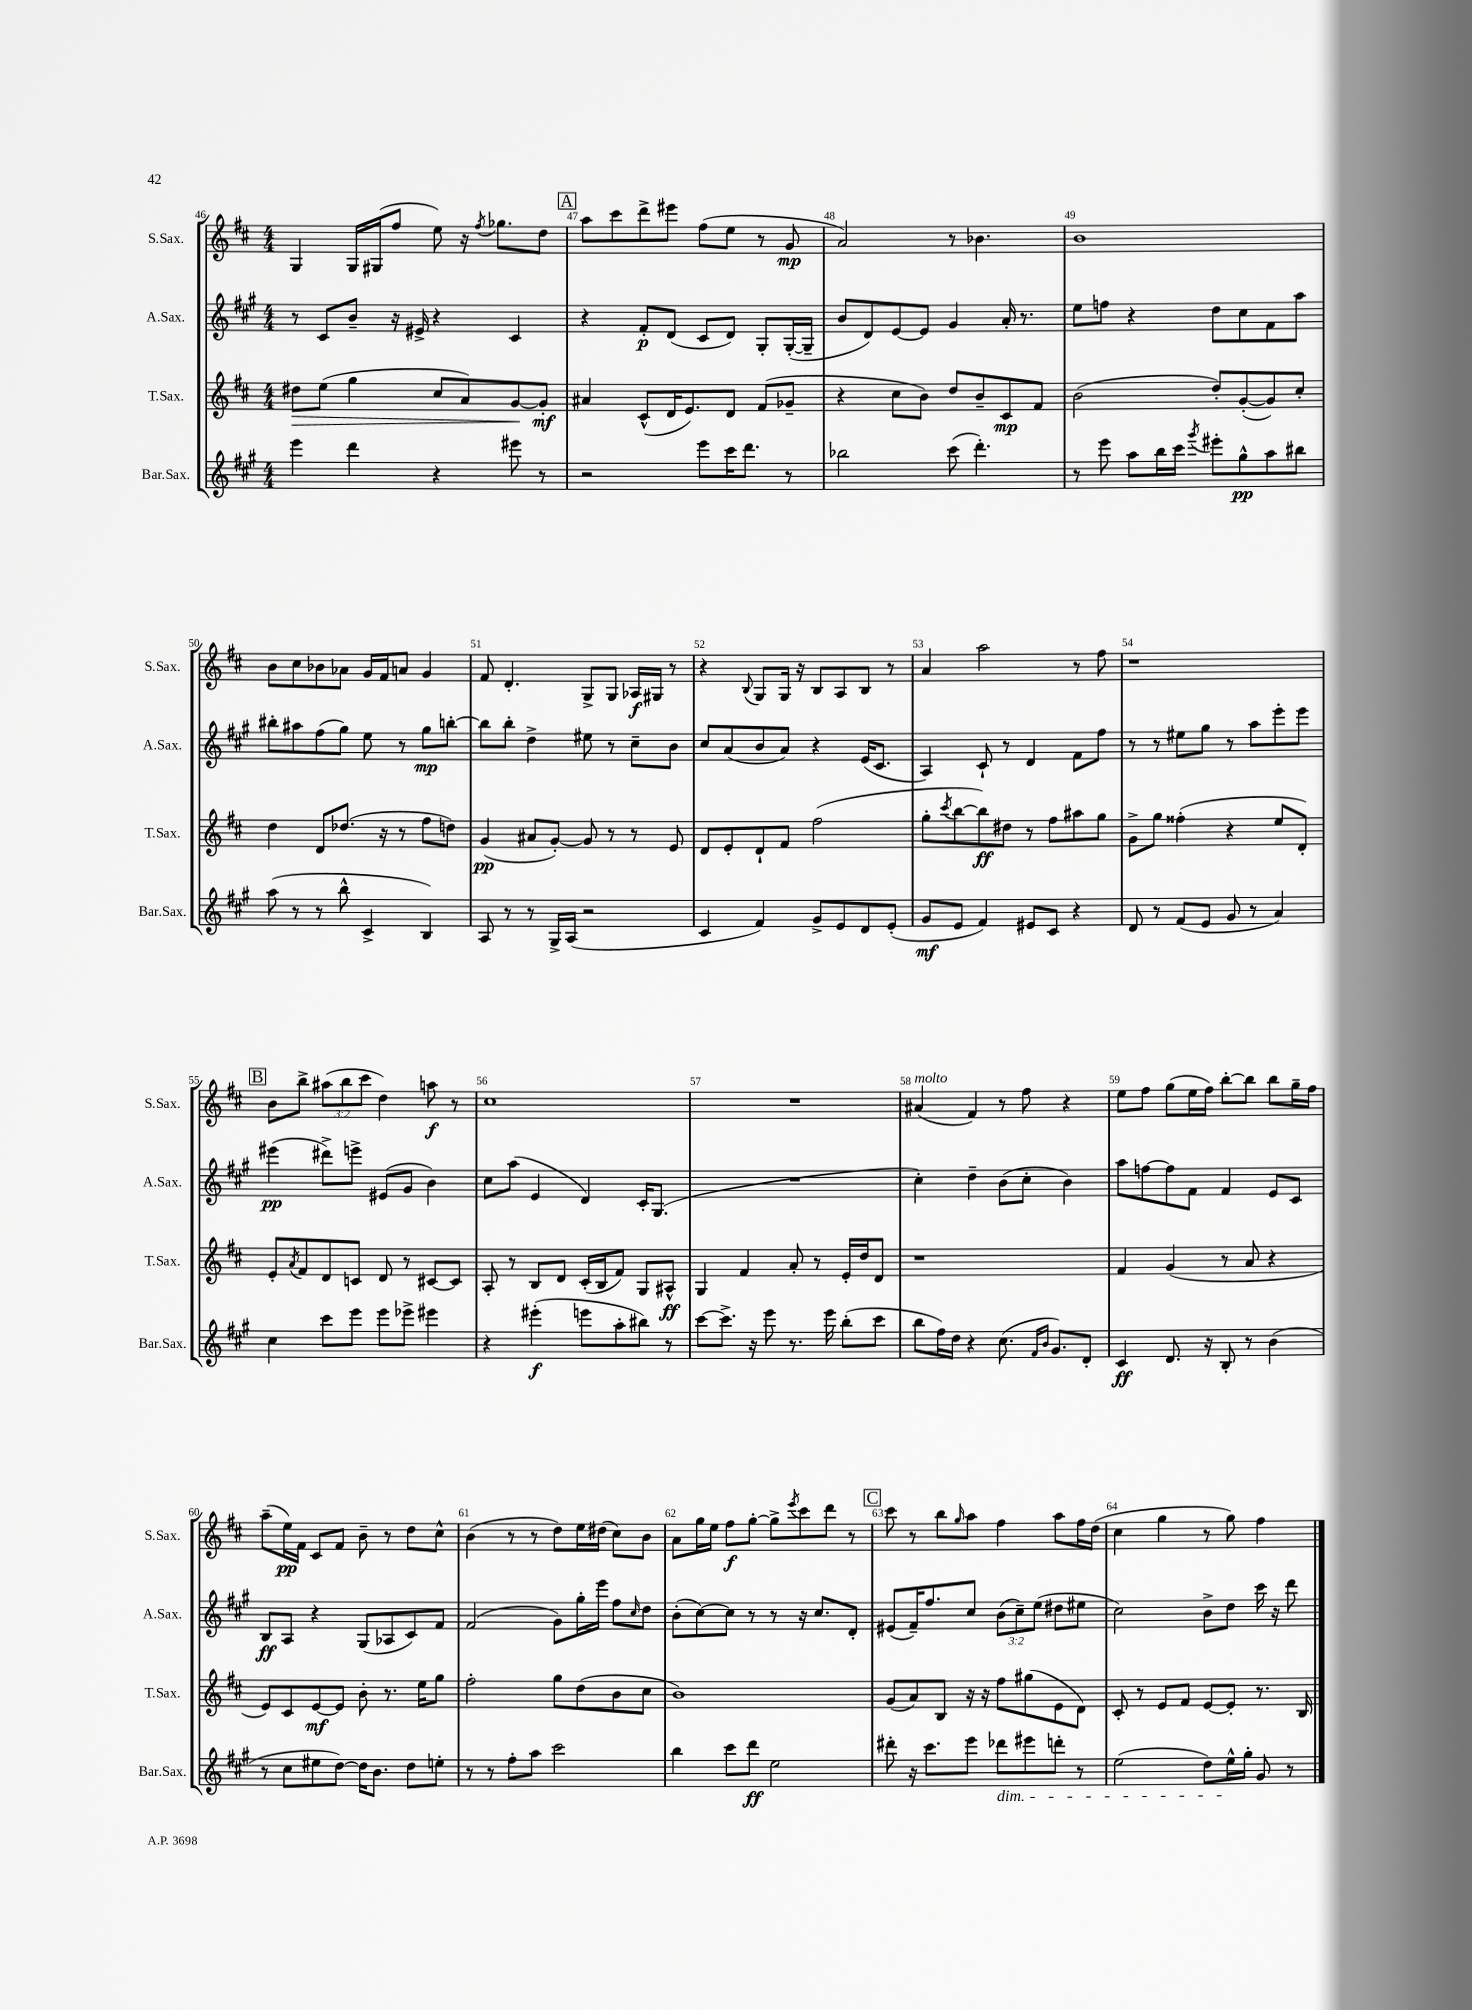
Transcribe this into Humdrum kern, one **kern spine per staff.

**kern	**dynam	**kern	**dynam	**kern	**dynam	**kern	**dynam
*part4	*part4	*part3	*part3	*part2	*part2	*part1	*part1
*staff4	*staff4	*staff3	*staff3	*staff2	*staff2	*staff1	*staff1
*I"Bar.Sax.	*	*I"T.Sax.	*	*I"A.Sax.	*	*I"S.Sax.	*
*I'Bar.Sax.	*	*I'T.Sax.	*	*I'A.Sax.	*	*I'S.Sax.	*
*clefG2	*	*clefG2	*	*clefG2	*	*clefG2	*
*k[f#c#g#]	*	*k[f#c#]	*	*k[f#c#g#]	*	*k[f#c#]	*
*M4/4	*	*M4/4	*	*M4/4	*	*M4/4	*
=46	=46	=46	=46	=46	=46	=46	=46
!	!	!	!LO:HP:b	!	!	!	!
4eee\	.	8dd#X\L	>	8r	.	4G/	.
.	.	(8ee\J	.	8c#/L	.	.	.
4ddd\	.	4gg\	.	8b~/J	.	16G/LL	.
.	.	.	.	.	.	(16G#X/J	.
.	.	.	.	16r	.	8ff#/J	.
.	.	.	.	16e#X^/	.	.	.
4r	.	8cc#/L	.	4r	.	8ee\)	.
.	.	8a/)	.	.	.	16r	.
.	.	.	.	.	.	8qff#/	.
.	.	.	.	.	.	8.gg-X\L	.
8eee#X\	.	[8g/	.	4c#/	.	.	.
8r	.	8g'/J]	] mf	.	.	8dd\J	.
!!LO:REH:place=s1:t=A
=47	=47	=47	=47	=47	=47	=47	=47
2r	.	4a#X/	.	4r	.	8aa\L	.
.	.	.	.	.	.	8ccc#\	.
.	.	(8c#^^/L	.	8f#'/L	p	8ddd^\	.
.	.	16d/K	.	(8d/J	.	8eee#X\J	.
.	.	8.e/)	.	.	.	.	.
8eee\L	.	.	.	8c#/L	.	(8ff#\L	.
16ccc#\K	.	8d/J	.	8d/J)	.	8ee\J	.
8.ddd\J	.	.	.	.	.	.	.
.	.	(8f#/L	.	8G#'/L	.	8r	.
8r	.	8g-X~/J	.	([16G#'/L	.	8g/	mp
.	.	.	.	16G#~/JJ]	.	.	.
=48	=48	=48	=48	=48	=48	=48	=48
2bb-X\	.	4r	.	8b/L	.	2a/)	.
.	.	.	.	8d/)	.	.	.
.	.	8cc#\L	.	[8e/	.	.	.
.	.	8b\J)	.	8e/J]	.	.	.
(8ccc#\	.	8dd/L	.	4g#/	.	8r	.
4.ddd'\)	.	8b~/	.	.	.	4.b-X\	.
.	.	8c#/	mp	16a'/	.	.	.
.	.	.	.	8.r	.	.	.
.	.	8f#/J	.	.	.	.	.
=49	=49	=49	=49	=49	=49	=49	=49
8r	.	(2b\	.	8ee\L	.	1b	.
8eee\	.	.	.	8ffn\J	.	.	.
8aa\L	.	.	.	4r	.	.	.
16bb\L	.	.	.	.	.	.	.
16ccc#\JJ	.	.	.	.	.	.	.
8qggg#/	.	.	.	.	.	.	.
8eee#X'\L	.	8dd'/L)	.	8dd\L	.	.	.
8gg#^^\	pp	([8g'/	.	8cc#\	.	.	.
8aa\	.	8g/])	.	8f#\	.	.	.
8bb#X\J	.	8cc#'/J	.	8aa\J	.	.	.
!!LO:LB:g=z
=50	=50	=50	=50	=50	=50	=50	=50
(8aa\	.	4dd\	.	8bb#X'\L	.	8b\L	.
8r	.	.	.	8aa#X\	.	8cc#\	.
8r	.	8d/L	.	(8ff#\	.	8b-X\	.
8bb^^\	.	(8.dd-X/J	.	8gg#\J)	.	8a-X\J	.
4c#^/	.	.	.	8ee\	.	16g/LL	.
.	.	16r	.	.	.	16f#/J	.
.	.	8r	.	8r	.	8an/J	.
4B/)	.	8ff#\L	.	8gg#\L	mp	4g/	.
.	.	8ddn\J)	.	[8bbn'\J	.	.	.
=51	=51	=51	=51	=51	=51	=51	=51
8A/	.	(4g/	pp	8bb\L]	.	8f#/	.
8r	.	.	.	8bb'\J	.	4.d'/	.
8r	.	8a#X/L	.	4dd^\	.	.	.
16G#^/LL	.	[8g'/J)	.	.	.	.	.
(16A/JJ	.	.	.	.	.	.	.
2r	.	8g/]	.	8ee#X\	.	8G^/L	.
.	.	8r	.	8r	.	8G/J	.
.	.	8r	.	8cc#~\L	.	16A-X/LL	f
.	.	.	.	.	.	16G#X/JJ	.
.	.	8e/	.	8b\J	.	8r	.
=52	=52	=52	=52	=52	=52	=52	=52
4c#/	.	8d/L	.	8cc#/L	.	4r	.
.	.	8e'/	.	(8a/	.	.	.
.	.	.	.	.	.	8qqB/	.
4f#/)	.	8d`/	.	8b/	.	8G/L	.
.	.	8f#/J	.	8a/J)	.	16G/Jk	.
.	.	.	.	.	.	16r	.
8g#^/L	.	(2ff#\	.	4r	.	8B/L	.
8e/	.	.	.	.	.	8A/	.
8d/	.	.	.	(16e/KL	.	8B/J	.
.	.	.	.	8.c#/J	.	.	.
(8e'/J	.	.	.	.	.	8r	.
=53	=53	=53	=53	=53	=53	=53	=53
8g#/L	mf	8gg'\L	.	4A/)	.	4a/	.
.	.	8qccc#/	.	.	.	.	.
8e/J	.	[8bb\	.	.	.	.	.
4f#/)	.	8bb\])	ff	8c#`/	.	2aa\	.
.	.	8dd#X\J	.	8r	.	.	.
8e#X/L	.	8r	.	4d/	.	.	.
8c#/J	.	8ff#\L	.	.	.	.	.
4r	.	8aa#X\	.	8f#\L	.	8r	.
.	.	8gg\J	.	8ff#\J	.	8ff#\	.
=54	=54	=54	=54	=54	=54	=54	=54
8d/	.	8g^\L	.	8r	.	1r	.
8r	.	8gg\J	.	8r	.	.	.
(8f#/L	.	(4ff##X'\	.	8ee#X\L	.	.	.
8e/J	.	.	.	8gg#\J	.	.	.
8g#/	.	4r	.	8r	.	.	.
8r	.	.	.	8aa\L	.	.	.
4a/)	.	8ee/L	.	8eee'\	.	.	.
.	.	8d'/J)	.	8eee\J	.	.	.
!!LO:LB:g=z
!!LO:REH:place=s1:t=B
=55	=55	=55	=55	=55	=55	=55	=55
4cc#\	.	8e'/L	.	(4eee#X\	pp	8b\L	.
.	.	8qa/	.	.	.	.	.
.	.	8f#/	.	.	.	8bb^\J	.
8ccc#\L	.	8d/	.	8ddd#X^\L)	.	(12aa#X\L	.
.	.	.	.	.	.	12bb\	.
8eee\J	.	8cn/J	.	8eeen^\J	.	.	.
.	.	.	.	.	.	12ccc#\J	.
8eee\L	.	8d/	.	(8e#X/L	.	4dd\)	.
8eee-X^\J	.	8r	.	8g#/J	.	.	.
4eee#X\	.	[8c#X/L	.	4b\)	.	8aan\	f
.	.	8c#/J]	.	.	.	8r	.
=56	=56	=56	=56	=56	=56	=56	=56
4r	.	8A'/	.	8cc#\L	.	1cc#	.
.	.	8r	.	(8aa\J	.	.	.
(4eee#X'\	f	8B/L	.	4e/	.	.	.
.	.	8d/J	.	.	.	.	.
8eeen\L	.	(16c#'/LL	.	4d/)	.	.	.
.	.	16B/J	.	.	.	.	.
8aa'\	.	8f#/J)	.	.	.	.	.
8bb#X\J)	.	8G/L	.	16c#'/KL	.	.	.
.	.	.	.	(8.G#/J	.	.	.
8r	.	8A#X^^/J	ff	.	.	.	.
=57	=57	=57	=57	=57	=57	=57	=57
[8ccc#\L	.	4G/	.	1r	.	1r	.
8.ccc#^\J]	.	.	.	.	.	.	.
.	.	4f#/	.	.	.	.	.
16r	.	.	.	.	.	.	.
8eee\	.	.	.	.	.	.	.
8.r	.	8a'/	.	.	.	.	.
.	.	8r	.	.	.	.	.
16eee\	.	.	.	.	.	.	.
(8bb'\L	.	16e'/LL	.	.	.	.	.
.	.	16dd/J	.	.	.	.	.
8ccc#\J	.	8d/J	.	.	.	.	.
=58	=58	=58	=58	=58	=58	=58	=58
!	!	!	!	!	!	!LO:TX:a:i:t=molto	!
8bb\L	.	1r	.	4cc#'\)	.	(4a#X/	.
16ff#\L)	.	.	.	.	.	.	.
16dd\JJ	.	.	.	.	.	.	.
4r	.	.	.	4dd~\	.	4f#/)	.
(8.cc#\	.	.	.	(8b\L	.	8r	.
.	.	.	.	8cc#'\J	.	8ff#\	.
16qqf#/LL	.	.	.	.	.	.	.
16qqb/JJ	.	.	.	.	.	.	.
8.g#/L)	.	.	.	.	.	.	.
.	.	.	.	4b\)	.	4r	.
8d'/J	.	.	.	.	.	.	.
=59	=59	=59	=59	=59	=59	=59	=59
4c#/	ff	4f#/	.	8aa\L	.	8ee\L	.
.	.	.	.	[8ffn\	.	8ff#\J	.
8.d/	.	(4g/	.	8ff\]	.	(8gg\L	.
.	.	.	.	8f#\J	.	16ee\L	.
16r	.	.	.	.	.	16ff#\JJ)	.
8B'/	.	8r	.	4f#/	.	[8bb'\L	.
8r	.	8a/	.	.	.	8bb\J]	.
(4b\	.	4r	.	8e/L	.	8bb\L	.
.	.	.	.	8c#/J	.	16gg~\L	.
.	.	.	.	.	.	16ff#\JJ	.
!!LO:LB:g=z
=60	=60	=60	=60	=60	=60	=60	=60
8r	.	8e/L)	.	8B/L	ff	(8aa~\L	.
8cc#\L	.	8c#/	.	8A/J	.	16ee\L)	pp
.	.	.	.	.	.	16f#\JJ	.
8ee#X\	.	[8e/	mf	4r	.	8c#/L	.
[8dd\J)	.	8e/J]	.	.	.	8f#/J	.
16dd\KL]	.	8b'\	.	(8G#/L	.	8b~\	.
8.b\J	.	.	.	.	.	.	.
.	.	8.r	.	8A-X/	.	8r	.
8dd\L	.	.	.	8c#/)	.	8dd\L	.
.	.	16ee\KL	.	.	.	.	.
8een'\J	.	8gg\J	.	8f#/J	.	8cc#^^\J	.
=61	=61	=61	=61	=61	=61	=61	=61
8r	.	2ff#'\	.	(2f#/	.	(4b\	.
8r	.	.	.	.	.	.	.
8ff#'\L	.	.	.	.	.	8r	.
8aa\J	.	.	.	.	.	8r	.
2ccc#\	.	8gg\L	.	8g#\L)	.	8dd\L)	.
.	.	(8dd\	.	16gg#'\L	.	16ee\L	.
.	.	.	.	16eee\JJ	.	(16dd#X\JJ	.
.	.	8b\	.	8ff#\L	.	8cc#\L)	.
.	.	.	.	16qqcc#/	.	.	.
.	.	8cc#\J	.	8dd\J	.	8b\J	.
=62	=62	=62	=62	=62	=62	=62	=62
4bb\	.	1b)	.	(8b'\L	.	8a\L	.
.	.	.	.	[8cc#\)	.	16gg\L	.
.	.	.	.	.	.	16ee\JJ	.
8ccc#\L	.	.	.	8cc#\J]	.	8ff#\L	f
8ddd\J	ff	.	.	8r	.	[8gg'\J	.
2ee\	.	.	.	8r	.	8gg^\L]	.
.	.	.	.	.	.	8qeee/	.
.	.	.	.	16r	.	8ccc#\	.
.	.	.	.	8.cc#/L	.	.	.
.	.	.	.	.	.	8ddd\J	.
.	.	.	.	8d'/J	.	8r	.
!!LO:REH:place=s1:t=C
=63	=63	=63	=63	=63	=63	=63	=63
8ddd#X'\	.	(8g/L	.	(8e#X/L	.	8ccc#\	.
16r	.	8a/)	.	16f#~/K)	.	8r	.
8.ccc#\L	.	.	.	8.ff#/	.	.	.
.	.	8B/J	.	.	.	8bb\L	.
.	.	.	.	.	.	16qqgg/	.
8eee\J	.	16r	.	8cc#/J	.	8aa\J	.
.	.	16r	.	.	.	.	.
!LO:TX:b:i:t=dim.	!	!	!	!	!	!	!
8ddd-X\L	.	8ff#\L	.	(12b\L	.	4ff#\	.
.	.	.	.	12cc#~\)	.	.	.
8eee#X\	.	(8gg#X\	.	.	.	.	.
.	.	.	.	(12ee\J	.	.	.
8dddn'\J	.	8e\	.	8dd#X\L	.	8aa\L	.
8r	.	8d\J)	.	8ee#X\J	.	16ff#\L	.
.	.	.	.	.	.	(16dd\JJ	.
=64	=64	=64	=64	=64	=64	=64	=64
(2ee\	.	8c#'/	.	2cc#\)	.	4cc#\	.
.	.	8r	.	.	.	.	.
.	.	8e/L	.	.	.	4gg\	.
.	.	8f#/J	.	.	.	.	.
8dd\L)	.	[8e/L	.	8b^\L	.	8r	.
16ee^^\L	.	8e'/J]	.	8dd\J	.	8gg\)	.
16gg#'\JJ	.	.	.	.	.	.	.
8g#/	.	8.r	.	16ccc#\	.	4ff#\	.
.	.	.	.	16r	.	.	.
8r	.	.	.	8ddd\	.	.	.
.	.	16B/	.	.	.	.	.
==	==	==	==	==	==	==	==
*-	*-	*-	*-	*-	*-	*-	*-
